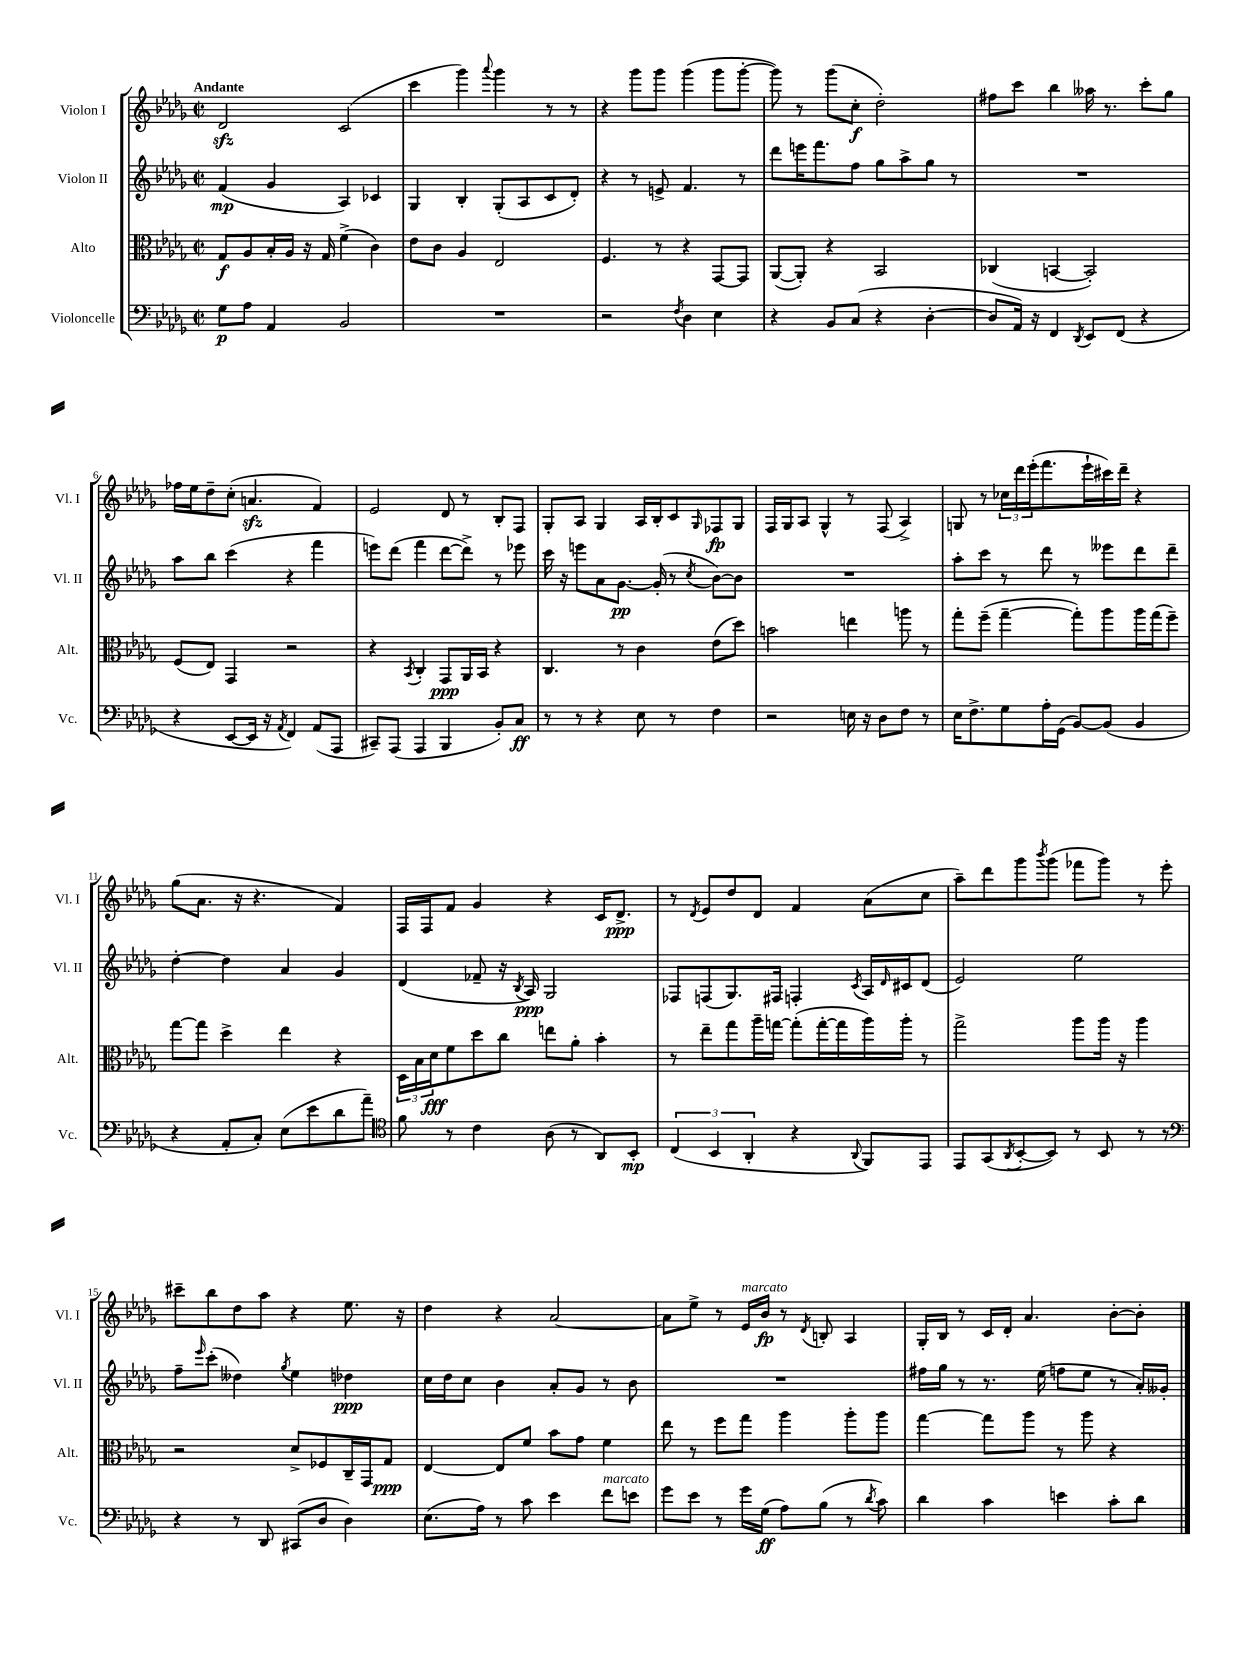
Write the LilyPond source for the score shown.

<<
\new StaffGroup <<
\new Staff = "s0" \with { instrumentName = "Violon I" shortInstrumentName = "Vl. I" } {
    \clef treble \key des \major \defaultTimeSignature \time 2/2 \tempo "Andante"
    des'2\sfz c'2( |
    c'''4 ges'''4) \appoggiatura { aes'''8 } ges'''4 r8 r8 |
    r4 ges'''8 ges'''8 ges'''4( ges'''8 ges'''8~-. |
    ges'''8) r8 ges'''8( c''8-.\f des''2-.) |
    fis''8 c'''8 bes''4 aeses''16 r8. c'''8-. ges''8 |
    fes''16 ees''16 des''8-- c''8-.( a'4.\sfz f'4) |
    ees'2 des'8 r8 bes8-. f8 |
    ges8-. aes8 ges4 aes16 bes16-. c'8 \grace { ges16 } fes8\fp ges8 |
    f16 ges16 aes8 ges4-^ r8 f8( aes4->) |
    g8 r8 \tuplet 3/2 { ces''16 des'''16 ees'''16-.( } f'''8. ees'''16-! cis'''16) des'''16-- r4 |
    ges''8( aes'8. r16 r4. f'4) |
    f16 f16 f'8 ges'4 r4 c'16 des'8.->\ppp |
    r8 \acciaccatura { des'8 } ees'8 des''8 des'8 f'4 aes'8( c''8 |
    aes''8--) des'''8 ges'''8 \acciaccatura { bes'''8 } ges'''8( fes'''8 ges'''8) r8 ees'''8-. |
    cis'''8-- bes''8 des''8 aes''8 r4 ees''8. r16 |
    des''4 r4 aes'2~ |
    aes'8 ees''8-> r8 ees'16^\markup { \italic "marcato" } bes'16\fp r8 \acciaccatura { des'8 } b8-. aes4 |
    ges16-. bes16 r8 c'16 des'16-. aes'4. bes'8~-. bes'8-. \bar "|." |
}
\new Staff = "s1" \with { instrumentName = "Violon II" shortInstrumentName = "Vl. II" } {
    \clef treble \key des \major \defaultTimeSignature \time 2/2
    f'4\mp( ges'4 aes4) ces'4 |
    ges4 bes4-. ges8-.( aes8 c'8 des'8-.) |
    r4 r8 e'8-> f'4. r8 |
    des'''8 e'''16 f'''8. f''8 ges''8 aes''8-> ges''8 r8 |
    R1 |
    aes''8 bes''8 c'''4( r4 f'''4 |
    e'''8) des'''8( f'''4 des'''8~ des'''8->) r8 ees'''8 |
    c'''16 r16 e'''8 aes'8 ges'8.~\pp ges'16-.( r8 \acciaccatura { c''8 } bes'8~) bes'8 |
    R1 |
    aes''8-. c'''8 r8 des'''8 r8 eeses'''8 des'''8 des'''8-- |
    des''4~-. des''4 aes'4 ges'4 |
    des'4( fes'8-- r16 \acciaccatura { bes8 } aes16\ppp) ges2 |
    fes8 f8( ges8.) fis16 f4-. \acciaccatura { c'8 } aes16 \grace { des'16 } cis'16 des'8( |
    ees'2) ees''2 |
    f''8-- \grace { ees'''16 } c'''8-.( deses''4) \acciaccatura { ges''8 } ees''4 des''4\ppp |
    c''16 des''16 c''8 bes'4 aes'8-. ges'8 r8 bes'8 |
    R1 |
    fis''16 ges''16 r8 r8. ees''16( f''8 ees''8 r8 aes'16-.) geses'16-. \bar "|." |
}
\new Staff = "s2" \with { instrumentName = "Alto" shortInstrumentName = "Alt." } {
    \clef alto \key des \major \defaultTimeSignature \time 2/2
    ges8\f aes8 bes16-. aes16 r16 ges16 f'4->( c'4) |
    ees'8 c'8 aes4 ees2 |
    f4. r8 r4 ges,8~ ges,8 |
    aes,8~( aes,8-.) r4 bes,2 |
    ces4( b,4~ b,2-.) |
    f8( ees8) ges,4 r2 |
    r4 \acciaccatura { bes,8 } c4-. ges,8\ppp aes,16 bes,16 r4 |
    c4. r8 c'4 ees'8( des''8) |
    b'2 e''4 a''8 r8 |
    ges''8-. f''8--( ges''4~-- ges''8-.) aes''8 aes''16 ges''16( f''8--) |
    ges''8~ ges''8 des''4-> ees''4 r4 |
    \tuplet 3/2 { des16 bes16 des'16\fff } f'8 des''8 c''8 e''8 aes'8-. bes'4-. |
    r8 ees''8-- ges''8 aes''16-- g''16~ g''8-.( g''16~-. g''16 aes''16) aes''16-. r8 |
    ges''2-> aes''8 aes''16 r16 aes''4 |
    r2 des'8-> fes8 c16-- ges,16 ges8\ppp |
    ees4~ ees8 f'8 bes'8 ges'8 f'4 |
    ees''8 r8 f''8 ges''8 aes''4 aes''8-. aes''8 |
    ges''4~ ges''8 aes''8 r8 aes''8 r4 \bar "|." |
}
\new Staff = "s3" \with { instrumentName = "Violoncelle" shortInstrumentName = "Vc." } {
    \clef bass \key des \major \defaultTimeSignature \time 2/2
    ges8\p aes8 aes,4 bes,2 |
    R1 |
    r2 \acciaccatura { f8 } des4 ees4 |
    r4 bes,8 c8( r4 des4~-. |
    des8 aes,16) r16 f,4 \acciaccatura { des,8 } ees,8 f,8( r4 |
    r4 ees,8~ ees,16 r16 \acciaccatura { aes,8 } f,4) aes,8( aes,,8 |
    cis,8--) aes,,8( aes,,4 bes,,4 bes,8-.) c8\ff |
    r8 r8 r4 ees8 r8 f4 |
    r2 e16 r16 des8 f8 r8 |
    ees16 f8.-> ges8 aes16-. ges,16( bes,8~) bes,8( bes,4 |
    r4 aes,8-. c8-.) ees8( ees'8 des'8 aes'8--) |
    \clef tenor f'8 r8 c'4 aes8( r8 aes,8) bes,8-.\mp |
    \tuplet 3/2 { c4( bes,4 aes,4-. } r4 \appoggiatura { aes,8 } f,8) ees,8 |
    ees,8 ges,8( \acciaccatura { aes,8 } bes,8~-. bes,8) r8 bes,8 r8 r8 |
    \clef bass r4 r8 des,8 cis,8( des8 des4) |
    ees8.( aes16) r8 c'8 ees'4 f'8^\markup { \italic "marcato" } e'8 |
    ges'8 ees'8 r8 ges'16 ges16\ff( aes8) bes8( r8 \acciaccatura { des'8 } c'8) |
    des'4 c'4 e'4 c'8-. des'8 \bar "|." |
}
>>
>>
